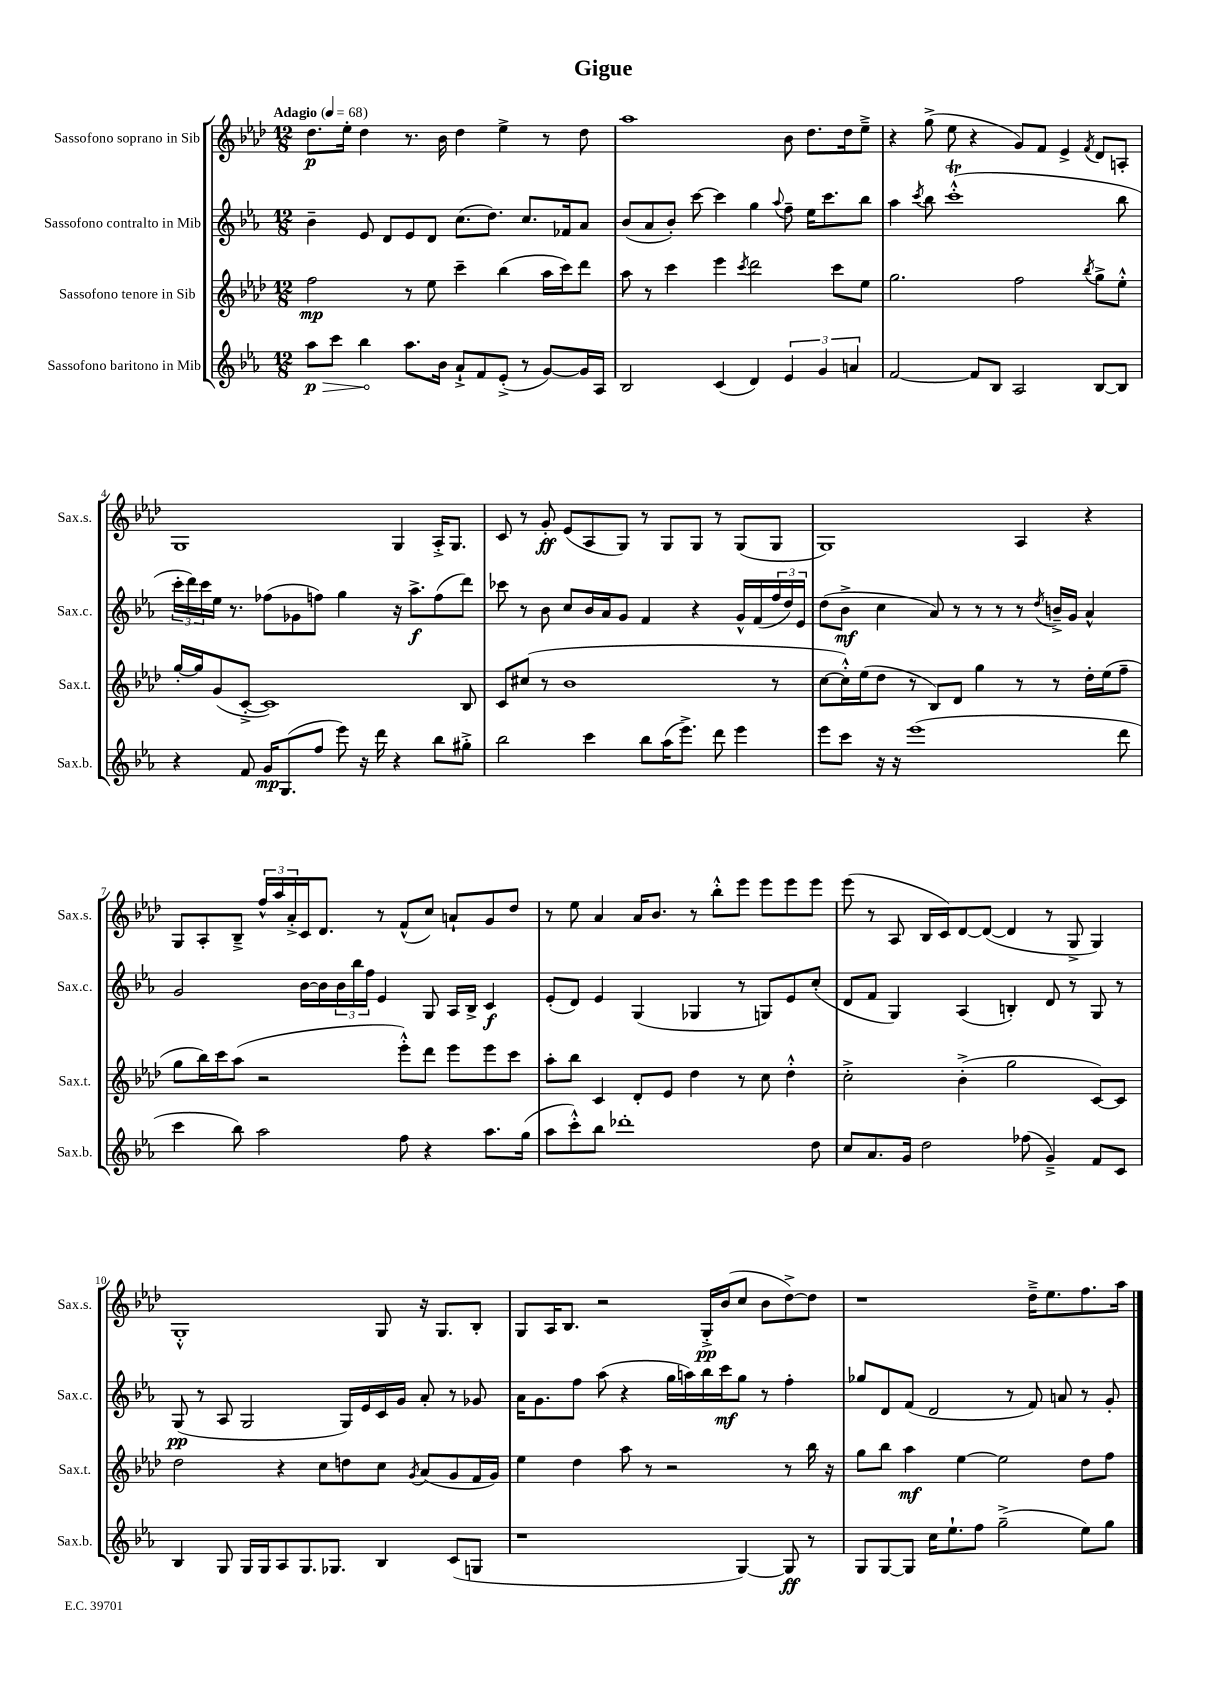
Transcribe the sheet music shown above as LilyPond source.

\header { title = "Gigue" }
<<
\new StaffGroup <<
\new Staff = "s0" \with { instrumentName = "Sassofono soprano in Sib" shortInstrumentName = "Sax.s." } {
    \clef treble \key aes \major \numericTimeSignature \time 12/8 \tempo "Adagio" 4 = 68
    des''8.\p ees''16-. des''4 r8. bes'16 des''4 ees''4-> r8 des''8 |
    aes''1 bes'8 des''8. des''16 ees''8---> |
    r4 g''8->( ees''8 r4 g'8) f'8 ees'4-> \acciaccatura { f'8 } des'8 a8-. |
    g1 g4 aes16-.-> g8. |
    c'8 r8 g'8-.\ff ees'8( aes8 g8) r8 g8 g8 r8 g8( g8 |
    g1) aes4 r4 |
    g8 aes8-. bes8---> \tuplet 3/2 { f''16-^ aes''16 aes'16-.-> } c'16 des'8. r8 f'8-^( c''8) a'8-! g'8 des''8 |
    r8 ees''8 aes'4 aes'16 bes'8. r8 bes''8-.-^ ees'''8 ees'''8 ees'''8 ees'''8 |
    ees'''8( r8 aes8 bes16 c'16) des'8~ des'8~( des'4 r8 g8-> g4) |
    g1-.-^ g8 r16 g8. bes8-. |
    g8 aes16 bes8. r2 g16-.->\pp bes'16( c''8 bes'8 des''8~->) des''8 |
    r1 des''16---> ees''8. f''8. aes''16 \bar "|." |
}
\new Staff = "s1" \with { instrumentName = "Sassofono contralto in Mib" shortInstrumentName = "Sax.c." } {
    \clef treble \key ees \major \numericTimeSignature \time 12/8
    bes'4-- ees'8 d'8 ees'8 d'8 c''8.( d''8.) c''8. fes'16 aes'8 |
    bes'8( aes'8 bes'8-.) c'''8~ c'''4 g''4 \appoggiatura { aes''8 } f''8-- ees''16 c'''8. bes''8 |
    aes''4 \acciaccatura { c'''8 } bes''8 c'''1-.-^\trill( bes''8 |
    \tuplet 3/2 { c'''16-. d'''16) c'''16 } ees''16 r8. fes''8( ges'8 f''8) g''4 r16 aes''8.->\f f''8( d'''8) |
    ces'''8 r8 bes'8 c''8 bes'16 aes'16 g'8 f'4 r4 g'16-^ f'16( \tuplet 3/2 { f''16 d''16) ees'16 } |
    d''8( bes'8->\mf c''4 aes'8) r8 r8 r8 r8 \acciaccatura { d''8 } b'16---> g'16 aes'4-^ |
    g'2 bes'16~ bes'16 \tuplet 3/2 { bes'16 bes''16 f''16 } ees'4 g8 aes16 bes16-> c'4\f |
    ees'8-.( d'8) ees'4 g4( ges4 r8 g8) ees'8 c''8-.( |
    d'8 f'8 g4) aes4( b4-.) d'8 r8 g8 r8 |
    g8\pp( r8 aes8 g2 g16) ees'16 c'16 g'16 aes'8-. r8 ges'8 |
    aes'16 g'8. f''8 aes''8( r4 g''16 a''16) bes''16 c'''16\mf g''8 r8 f''4-. |
    ges''8 d'8 f'8( d'2 r8 f'8) a'8 r8 g'8-. \bar "|." |
}
\new Staff = "s2" \with { instrumentName = "Sassofono tenore in Sib" shortInstrumentName = "Sax.t." } {
    \clef treble \key aes \major \numericTimeSignature \time 12/8
    f''2\mp r8 ees''8 c'''4-- bes''4( aes''16 c'''16) des'''8 |
    aes''8 r8 c'''4 ees'''4 \acciaccatura { c'''8 } des'''2 c'''8 ees''8 |
    g''2. f''2 \acciaccatura { bes''8 } g''8-> ees''8-.-^ |
    g''16~-. g''16 g'8( c'8~-.-> c'1) bes8 |
    c'8 cis''8( r8 bes'1 r8 |
    c''8~ c''16-.-^) ees''16( des''8 r8 bes8) des'8 g''4 r8 r8 des''16-. ees''16( f''8-- |
    g''8 bes''16) c'''16 aes''8( r2 ees'''8-.-^) des'''8 ees'''8 ees'''8 c'''8 |
    aes''8-. bes''8 c'4 des'8-. ees'8 des''4 r8 c''8 des''4-.-^ |
    c''2-.-> bes'4-.->( g''2 c'8~) c'8 |
    des''2 r4 c''8 d''8 c''8 \acciaccatura { g'8 } aes'8( g'8 f'16 g'16) |
    ees''4 des''4 aes''8 r8 r2 r8 bes''16 r16 |
    g''8 bes''8 aes''4\mf ees''4~ ees''2 des''8 f''8 \bar "|." |
}
\new Staff = "s3" \with { instrumentName = "Sassofono baritono in Mib" shortInstrumentName = "Sax.b." } {
    \clef treble \key ees \major \numericTimeSignature \time 12/8
    \once \override Hairpin.circled-tip = ##t aes''8\p\> c'''8 bes''4\! aes''8. bes'16 aes'8-!-> f'8 ees'8-.->( r8 g'8~) g'16 aes16 |
    bes2 c'4( d'4) \tuplet 3/2 { ees'4 g'4 a'4 } |
    f'2~ f'8 bes8 aes2 bes8~ bes8 |
    r4 f'8 g'16\mp g8.( f''8 ees'''8) r16 d'''16 r4 bes''8 gis''8-.-> |
    bes''2 c'''4 bes''8 aes''16( ees'''8.->) d'''8 ees'''4 |
    ees'''8 c'''8 r16 r16 ees'''1( d'''8 |
    c'''4 bes''8) aes''2 f''8 r4 aes''8. g''16( |
    aes''8 c'''8-.-^) bes''8 des'''1-. d''8 |
    c''8 aes'8. g'16 d''2 fes''8( g'4--->) f'8 c'8 |
    bes4 g8 g16 g16 aes8 g8. ges8. bes4 c'8( g8 |
    r1 g4~) g8\ff r8 |
    g8 g8~ g8 c''16 ees''8.-! f''8 g''2--->( ees''8) g''8 \bar "|." |
}
>>
>>
